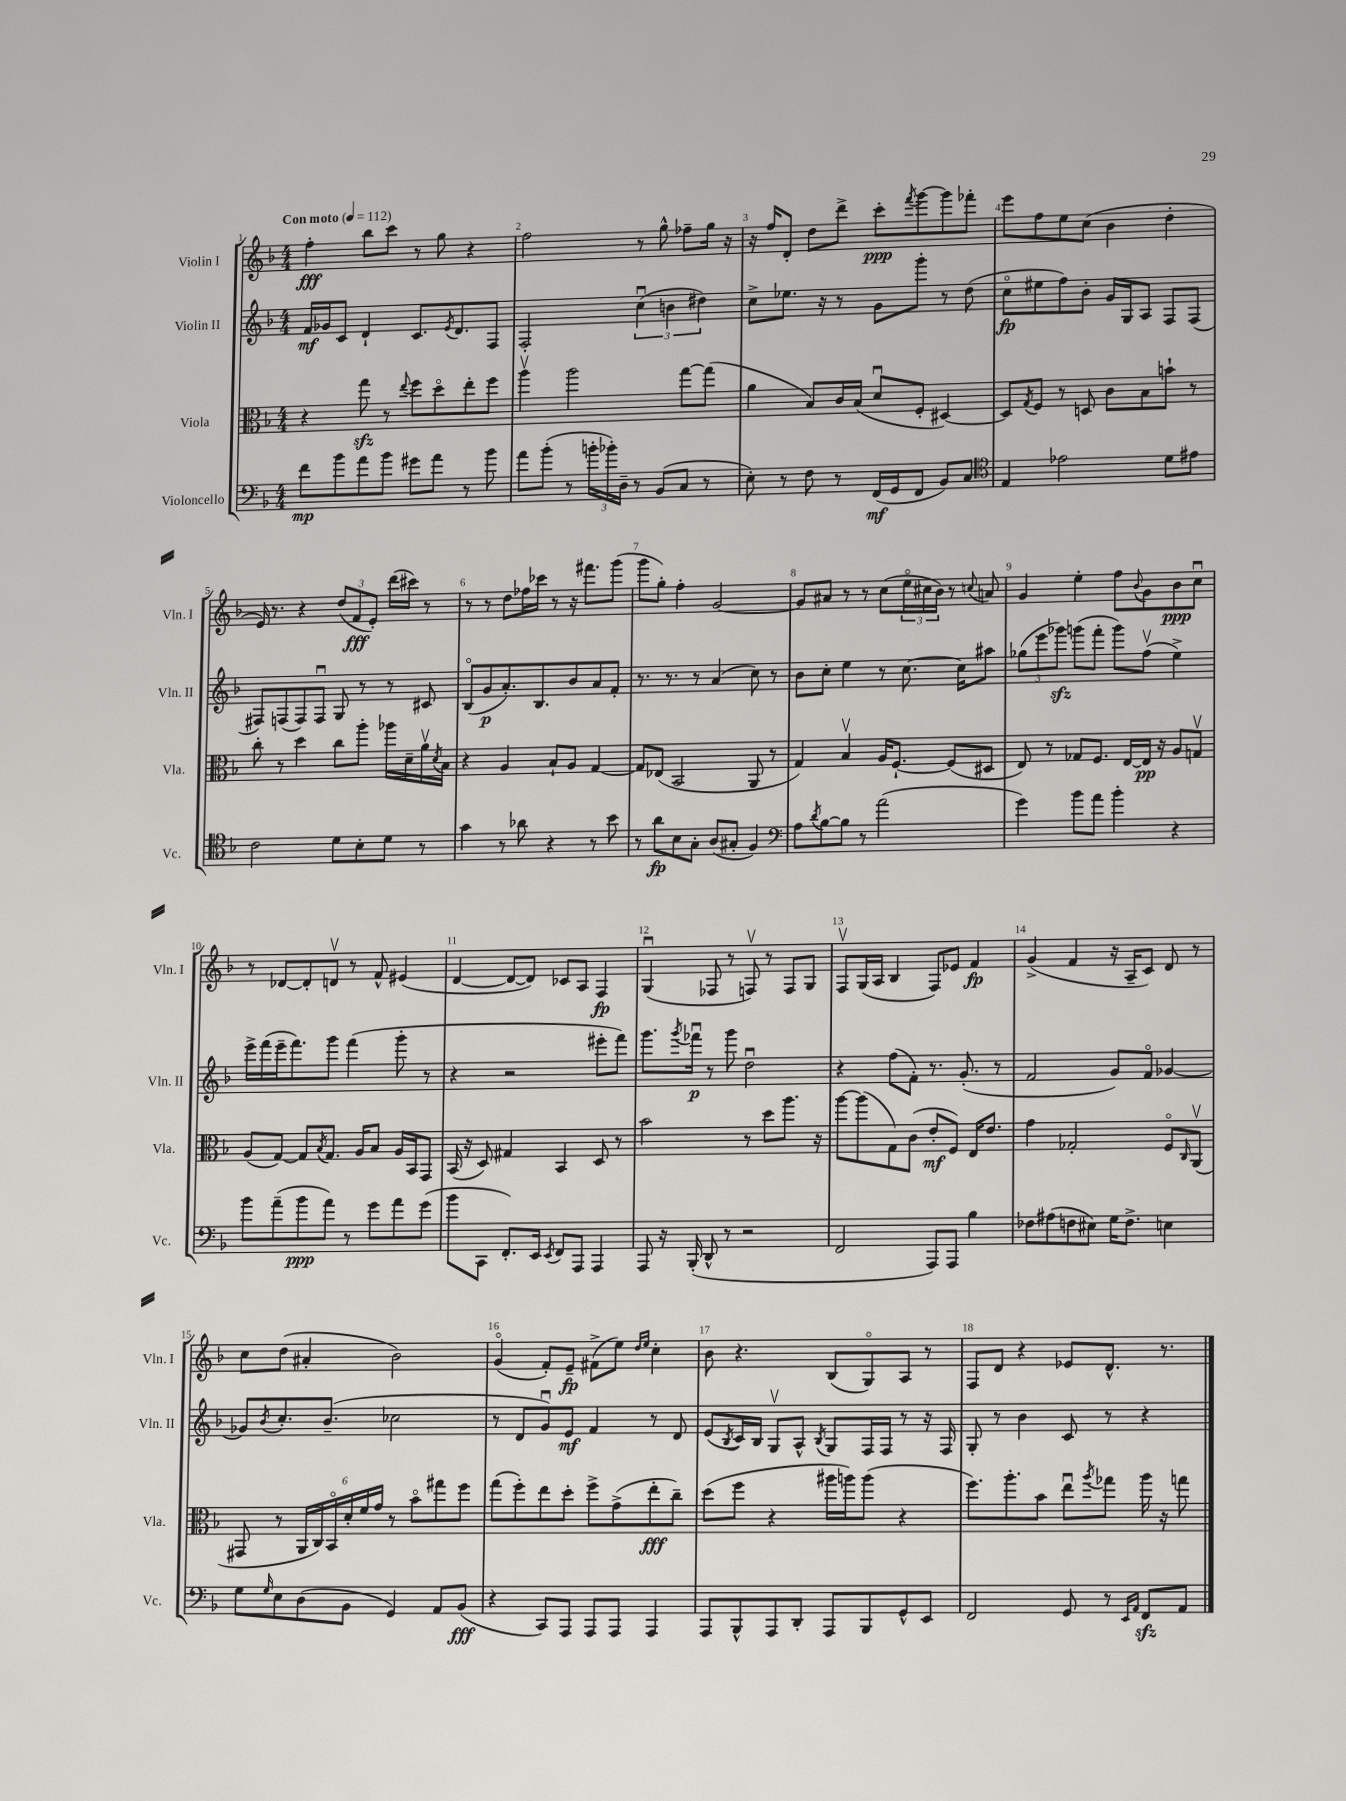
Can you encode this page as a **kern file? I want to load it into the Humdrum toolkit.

**kern	**kern	**kern	**kern
*staff4	*staff3	*staff2	*staff1
*clefF4	*clefC3	*clefG2	*clefG2
*k[b-]	*k[b-]	*k[b-]	*k[b-]
*M4/4	*M4/4	*M4/4	*M4/4
*MM112	*MM112	*MM112	*MM112
8f	4r	16f	4ff'
.	.	16g-	.
8b-	.	8c	.
8a	8gg	4d`	8bb-
8b-	8r	.	8ccc
.	8qqee	.	.
8g#	8ff	8.c	8r
8a	8ddo	.	8gg
.	.	8qe	.
.	.	8.d	.
8r	8ee'	.	4r
8b-	8ff	8F	.
=	=	=	=
8a	4aav	2F'	2ff
(8b-'	.	.	.
8r	2aa	.	.
24b'	.	.	.
24b-')	.	.	.
24D~	.	.	.
8r	.	(6ccu	8r
(8BB-	.	.	8gg^^
.	.	6b	.
8C	[8gg	.	8ff-~
.	.	6dd#)	.
8r	(8gg]	.	16gg
.	.	.	16r
=	=	=	=
8E')	4a	8cc^	16r
.	.	.	16ff
8r	.	8.ee-	8d'
8F	8B-)	.	8dd
.	.	16r	.
8r	16c	8r	8ddd^
.	(16B-	.	.
(16FF	8du	8g	8ccc'
16GG	.	.	.
.	.	.	8qfff
8FF	8F'	8ggg'	[8ggg
8BB-)	[4D#)	8r	8ggg]
8C	.	(8dd	8fff-'
=	=	=	=
*clefC4	*	*	*
4E	8D#]	8cco	8eee
.	8qG	.	.
.	8F	8ee#	8ff
2e-	8r	8ff)	8ee
.	8D	8b-'	(8cc
.	8c	16g	4b-
.	.	16G	.
.	8B-	8A	.
8d	8b`	8F	4dd'
8e#	8r	(8F	.
=	=	=	=
2c	8cc'	8F#)	16e)
.	.	.	8.r
.	8r	(8F	.
.	4dd	8F)	4r
.	.	8Fu	.
8d	8cc	8G	(12dd
.	.	.	12f
8B-'	8aa'	8r	.
.	.	.	12e')
8d	16aa-	8r	(16ddd
.	16d~	.	16ccc#)
8r	16av	8c#	8r
.	8qd	.	.
.	16B-	.	.
=	=	=	=
4g	4r	(8B-o	8r
.	.	8g	8r
8r	4A	8.a')	8dd
8a-	.	.	16ff-
.	.	8.B-	16ccc-
4r	8B-`	.	8r
.	8A	8b-	16r
.	.	.	8.fff#
8r	[4G	8a	.
8b-	.	8f'	(8ggg
=	=	=	=
8r	8G]	8.r	8ggg
8a	(8E-	.	8gg')
.	.	8.r	.
8B-	2BB-	.	4ff'
8G'	.	8r	.
(8A	.	(4a	[2g
8G#'	.	.	.
4F)	8AA	8cc)	.
.	8r	8r	.
=	=	=	=
*clefF4	*	*	*
8A	4G)	8b-	8g]
8qd	.	.	.
[8B-	.	8cc'	8a#
8B-]	4B-v	4ee	8r
8r	.	.	8r
(2a	16A	8r	(8cc
.	[8.F`	.	.
.	.	[8.cc	24eeo
.	.	.	24cc#
.	.	.	24b-)
.	(8F]	.	8r
.	.	16cc]	.
.	.	.	8qqcc
.	8D#	8aa#	8a
=	=	=	=
4g)	8E)	(12gg-	4g
.	.	12eee	.
.	8r	.	.
.	.	12ggg-)	.
8b-	8G-	(8ggg	4ee'
8a	8.F	8fff'	.
4b-'	.	8ggg)	8ff
.	[16E	.	.
.	.	.	8qqb-
.	16E]	(8ffv	8g
.	16r	.	.
4r	8A	4ee^)	8b-
.	8Gv	.	8ccu
=	=	=	=
8b-	(8A	16eee^	8r
.	.	(16fff	.
(8a~	[8G)	16eee~	[8d-
.	.	8.fff)	.
8b-	8G]	.	8d-']
.	8qB-	.	.
8a)	8.G	8ggg	8dv
8r	.	(4fff	8r
.	16A	.	.
8g	8B-	.	8f^^
8a	16A	8ggg'	(4e#
.	16BB-	.	.
(8g	8GG	8r	.
=	=	=	=
8b-	(16BB-	4r	[4d
.	16r	.	.
8CC	8D)	.	.
8.FF')	4G#	2r	8d_
.	.	.	8d])
16EE	.	.	.
8qEE	.	.	.
8FF	4BB-	.	8c-
8AAA	.	.	8A
4AAA	8D	8eee#'	4F
.	8r	8fff)	.
=	=	=	=
8AAA	2b-	8.ggg	(4Gu
16r	.	.	.
.	.	8qggg	.
(16BBB-'	.	16fff-u	.
8DD^^	.	8r	8F-
8r	.	8ggg	8r
2r	8r	2ddu	8Fv)
.	8dd	.	8r
.	8.aa	.	8F
.	.	.	8G
.	16r	.	.
=	=	=	=
2FF	[8aa	4r	8Fv
.	(8aa]	.	(16G
.	.	.	16A
.	8G)	(8ff	4B-
.	(8c	8f')	.
8AAA)	8e'	8.r	8F)
8AAA	8F)	.	8e-
.	.	(8.g'	.
4B-	16E	.	4f
.	8.e	.	.
.	.	8r	.
=	=	=	=
8F-	4g	2f	(4g^
(8A#	.	.	.
8F	2G-'	.	4f
8E#)	.	.	.
16G	.	8g)	16r
8.F^	.	.	16A~
.	.	8fo	8c)
4E	8Fo	[4g-	8d
.	16qqC	.	.
.	(8AAv	.	8r
=	=	=	=
8G	8GG#	8g-]	8cc
16qqG	.	8qb-	.
8E	8r	8.cc'	(8dd
(8D	24AA	.	4a#'
.	24C)	.	.
.	.	(8.b-~	.
.	24BB-o	.	.
8BB-	24d'	.	.
.	24f	.	.
.	24g	.	.
4GG)	8r	2cc-	2b-)
.	8b-o	.	.
8AA	8gg#	.	.
(8BB-	8ff	.	.
=	=	=	=
4r	(8gg	8r	(4go
.	8ff')	8d	.
8CC)	8ee	8gu)	8f')
8AAA	8dd'	8e	8e~
8AAA	8ff^	4f	(8f#^
8AAA	(8g^	.	8ee)
.	.	.	16qqdd
.	.	.	16qqee
4AAA	8ee'	8r	4cc'
.	8cc~)	8d	.
=	=	=	=
8AAA	(8dd	(8e	8b-
.	.	8qB-	.
8BBB-^^	8ff	16c)	4.r
.	.	16B-	.
8AAA	4r	8Gv	.
8DD'	.	8A^^	.
.	.	8qB-	.
8AAA	16aa#	8G	(8B-
.	16aa)	.	.
8BBB-	(8aa	16F	8Go)
.	.	16F	.
8GG^^	4r	8r	8A
8EE	.	16r	8r
.	.	16F	.
=	=	=	=
2FF	8.ff)	8G'	8F
.	.	8r	8d
.	8.aa'	.	.
.	.	4b-	4r
.	8b-	.	.
8GG	8eeu	8c	8e-
.	8qaa	.	.
8r	8gg-	8r	8.d^^
16qqEE	.	.	.
16qqAA	.	.	.
8FF	16aa	4r	.
.	16r	.	8.r
8AA	8gg	.	.
==	==	==	==
*-	*-	*-	*-
